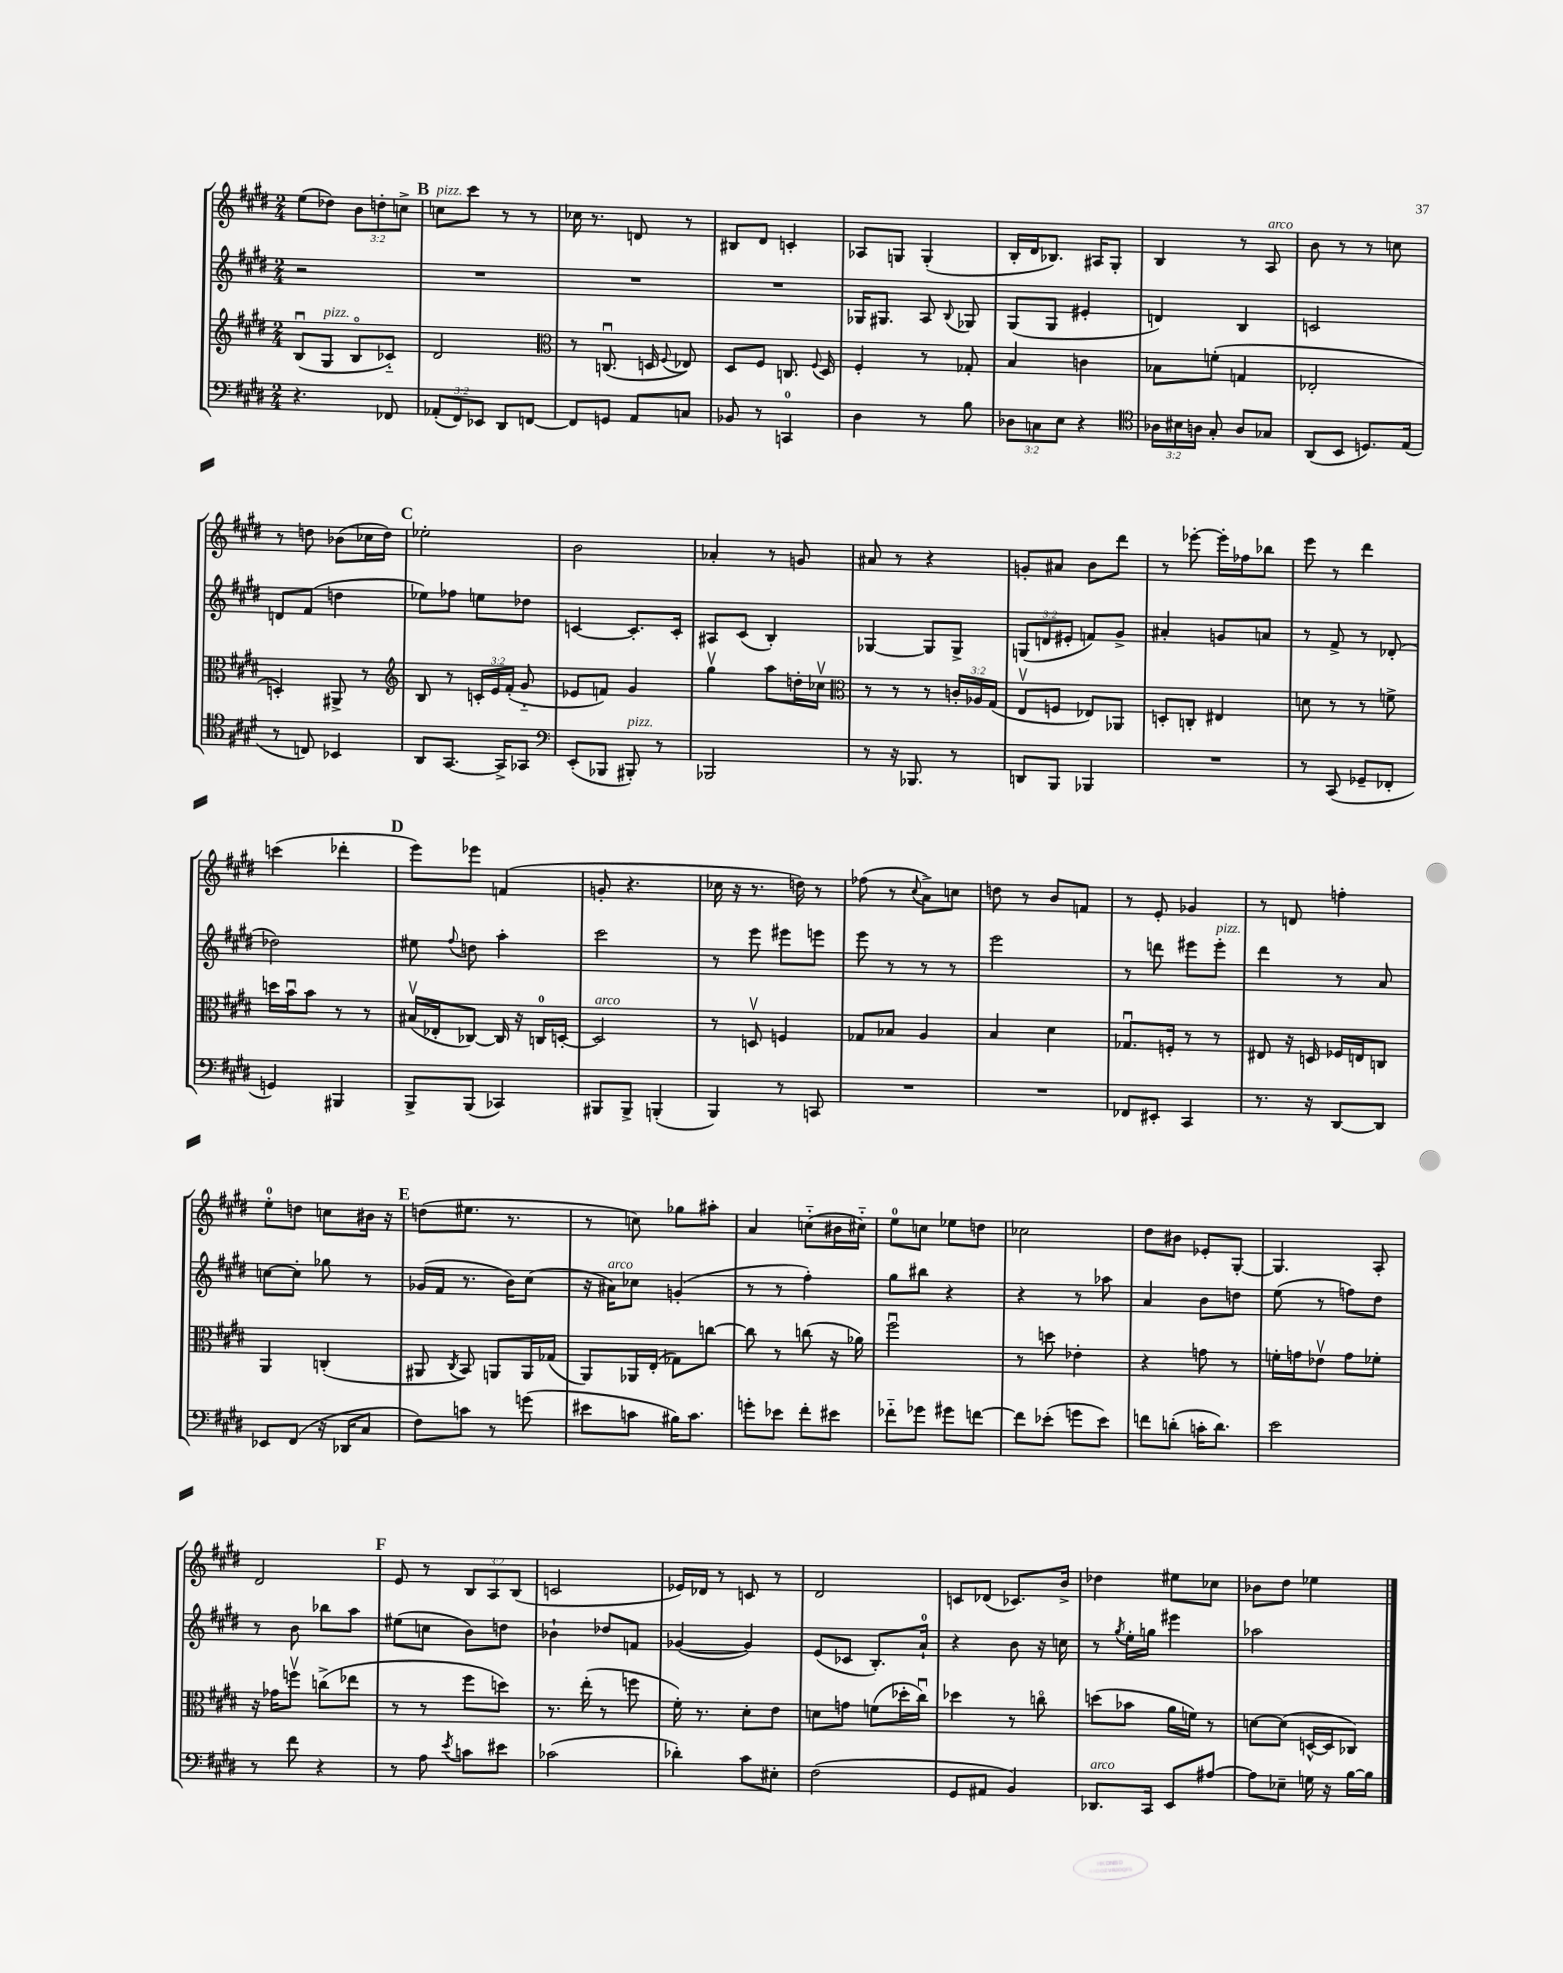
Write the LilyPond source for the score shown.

<<
\new StaffGroup <<
\new Staff = "s0" {
    \clef treble \key e \major \numericTimeSignature \time 2/4 \override Staff.TupletNumber.text = #tuplet-number::calc-fraction-text
    \autoBeamOff e''8[( des''8]) \tuplet 3/2 { b'8[ d''8-. c''8]-> } |
    \mark \markup { \bold "B" } c''8[^\markup { \italic "pizz." } cis'''8] r8 r8 |
    ces''16 r8. d'8 r8 |
    bis8[ dis'8] c'4-. |
    aes8[ g8] g4-.( |
    b16[-. dis'16 bes8.]) ais16[ gis8]-. |
    b4 r8 a8^\markup { \italic "arco" } |
    b'8 r8 r8 c''8 |
    r8 d''8 bes'8[( ces''16 d''16]) |
    \mark \markup { \bold "C" } ees''2-. |
    b'2 |
    aes'4-. r8 g'8 |
    ais'8 r8 r4 |
    g'8[-. ais'8] b'8[ dis'''8] |
    r8 ees'''8~-. ees'''16[-. fes''16 bes''8] |
    e'''8 r8 dis'''4 |
    c'''4( des'''4-. |
    \mark \markup { \bold "D" } e'''8[) ees'''8] f'4( |
    g'8-. r4. |
    ces''16 r16 r8. d''16) r8 |
    fes''8( r8 \appoggiatura { cis''8 } a'8[->) c''8] |
    d''8 r8 b'8[ f'8] |
    r8 e'8-. ges'4 |
    r8 d'8 f''4-. |
    e''8[-0-. d''8] c''8[ bis'16] r16 |
    \mark \markup { \bold "E" } d''8[( eis''8.] r8. |
    r8 c''8) ges''8[ ais''8]-. |
    a'4 c''8[-_( bis'16 cis''16]-_) |
    e''8[-0 c''8] ees''8[ d''8] |
    ces''2 |
    dis''8[ bis'8] ees'8[-. gis8]~-. |
    gis4. a8-. |
    dis'2 |
    \mark \markup { \bold "F" } e'8 r8 \tuplet 3/2 { b8[ a8 b8]( } |
    c'2 |
    ees'16[) des'16] r8 c'8 r8 |
    dis'2 |
    c'8[ des'8]( ces'8.[) b'16]-> |
    des''4 eis''8[ ces''8] |
    bes'8[ dis''8] ees''4 \bar "|." |
}
\new Staff = "s1" {
    \clef treble \key e \major \numericTimeSignature \time 2/4 \override Staff.TupletNumber.text = #tuplet-number::calc-fraction-text
    \autoBeamOff r2 |
    \mark \markup { \bold "B" } R2 |
    R2 |
    R2 |
    ges16[ gis8.] a8 \appoggiatura { b8 } ges8 |
    gis8[( gis8] eis'4-. |
    d'4) b4 |
    c'2 |
    d'8[ fis'8]( d''4 |
    \mark \markup { \bold "C" } ees''8[) fes''8] e''8[ des''8] |
    c'4~ c'8.[-. c'16]-. |
    ais8[ cis'8]( b4-.) |
    ges4~ ges8[ ges8]-> |
    \tuplet 3/2 { g8[( d'8 eis'8]-. } f'8[) gis'8]-> |
    ais'4-. g'8[ a'8] |
    r8 fis'8-> r8 des'8-.( |
    des''2) |
    \mark \markup { \bold "D" } eis''8 \appoggiatura { fis''8 } d''8 a''4-. |
    cis'''2 |
    r8 e'''8 eis'''8[ e'''8] |
    e'''8 r8 r8 r8 |
    e'''2 |
    r8 d'''8 eis'''8[ eis'''8]-.^\markup { \italic "pizz." } |
    dis'''4 r8 a'8 |
    c''8[~ c''8]-. ges''8 r8 |
    \mark \markup { \bold "E" } ges'16[( fis'16] r8. b'16[) cis''8]( |
    r16 ais'16[^\markup { \italic "arco" }) ces''8] g'4-.( |
    r8 r8 fis''4-.) |
    gis''8[ bis''8] r4 |
    r4 r8 aes''8 |
    a'4 b'8[ d''8] |
    e''8( r8 f''8[) dis''8] |
    r8 b'8 bes''8[ a''8] |
    \mark \markup { \bold "F" } eis''8[( c''8] b'8[) d''8] |
    bes'4-! des''8[ f'8] |
    ges'4~( ges'4) |
    e'8[( ces'8] b8.[-.) a'16]-0-! |
    r4 b'8 r16 c''16 |
    r8 \acciaccatura { gis''8 } e''16[-. g''16] eis'''4 |
    aes''2 \bar "|." |
}
\new Staff = "s2" {
    \clef treble \key e \major \numericTimeSignature \time 2/4 \override Staff.TupletNumber.text = #tuplet-number::calc-fraction-text
    \autoBeamOff b8[\downbow( gis8]^\markup { \italic "pizz." } b8[\flageolet ces'8]-_) |
    \mark \markup { \bold "B" } dis'2 |
    \clef alto r8 c8.\downbow( d16 \appoggiatura { fis8 } ees8) |
    dis8[ fis8] c8. \appoggiatura { fis8 } dis16 |
    fis4-. r8 ges8-. |
    b4 c'4 |
    bes8[ f'8]-.( g4 |
    ees2-. |
    d4-.) ais,8-> r8 |
    \mark \markup { \bold "C" } \clef treble b8 r8 \tuplet 3/2 { c'16[-. e'16 fis'16]-.( } gis'8-_ |
    ees'8[ f'8]) gis'4 |
    gis''4\upbow a''8[ d''16-. ces''16]\upbow |
    \clef alto r8 r8 r8 \tuplet 3/2 { c'16[-. aes16 gis16]( } |
    e8[\upbow f8] ees8[) aes,8] |
    d8[-. c8]-. eis4 |
    d'8 r8 r8 f'8-> |
    d''16[ b'16\downbow b'8] r8 r8 |
    \mark \markup { \bold "D" } bis16[\upbow( ees16-. ces8]~) ces16 r16 c16[-0 d16]~-. |
    d2^\markup { \italic "arco" } |
    r8 d8\upbow f4 |
    ges8[ bes8] a4 |
    b4 dis'4 |
    ges8.[\downbow f16]-. r8 r8 |
    eis8 r16 d16 fes16[ e16 c8] |
    a,4 c4-.( |
    \mark \markup { \bold "E" } ais,8 \acciaccatura { cis8 } b,8) a,8[ a,16 ges16]( |
    a,8[) aes,16 e16]-.( ges8[) c''8]~ |
    c''8 r8 c''8( r16 aes'16) |
    fis''2\downbow |
    r8 d''8 ees'4-. |
    r4 g'8 r8 |
    f'16[-. g'16 ees'8]\upbow g'8[ fes'8]-. |
    r16 ges'16[ f''8]\upbow c''8[->( ees''8] |
    \mark \markup { \bold "F" } r8 r8 fis''8[ d''8]) |
    r8. e''16-.( r8 f''8 |
    fis'16-.) r8. dis'8[-. e'8] |
    d'8[ g'8] f'8[( des''16-. cis''16]\downbow) |
    des''4 r8 c''8\flageolet |
    d''8[( bes'8] a'16[ f'16]) r8 |
    d'8[~ d'8]( d16[~-^ d16 ces8]) \bar "|." |
}
\new Staff = "s3" {
    \clef bass \key e \major \numericTimeSignature \time 2/4 \override Staff.TupletNumber.text = #tuplet-number::calc-fraction-text
    \autoBeamOff r4. fes,8 |
    \mark \markup { \bold "B" } \tuplet 3/2 { aes,8[-.( fis,8) ees,8] } dis,8[ f,8]~ |
    f,8[ g,8] a,8[ c8] |
    bes,8 r8 c,4-0 |
    dis4 r8 b8 |
    \tuplet 3/2 { des8[ c8 e8] } r4 |
    \clef tenor \tuplet 3/2 { aes16[ bis16 a16] } gis8-. a8[ ges8] |
    a,8[( b,8] d8.[) e16]( |
    r8 c8) bes,4 |
    \mark \markup { \bold "C" } a,8[ gis,8.]~ gis,16[-> ges,8] |
    \clef bass e,8[-.( bes,,8] bis,,8-.^\markup { \italic "pizz." }) r8 |
    bes,,2 |
    r8 r16 bes,,8. r8 |
    d,8[ b,,8] bes,,4 |
    R2 |
    r8 cis,8( ges,8[-- fes,8]-. |
    g,4) bis,,4 |
    \mark \markup { \bold "D" } b,,8[-> b,,8]( ces,4) |
    bis,,8[ bis,,8]-> b,,4-.( |
    b,,4) r8 c,8 |
    R2 |
    R2 |
    fes,8[ eis,8]-. cis,4 |
    r8. r16 dis,8[~ dis,8] |
    ees,8[ fis,8]( r16 des,16[ cis8] |
    \mark \markup { \bold "E" } fis8[) c'8] r8 g'8( |
    eis'8[ c'8] bis16[) c'8.] |
    g'8[-. ees'8] fis'8[-. eis'8] |
    fes'8[-_ ges'8] gis'8[ f'8]~ |
    f'8[ ees'8]-.( g'8[ ees'8]) |
    f'8[ d'8]-.( c'16[-. d'8.]) |
    e'2 |
    r8 fis'8 r4 |
    \mark \markup { \bold "F" } r8 a8 \acciaccatura { e'8 } c'8[ eis'8] |
    ces'2( |
    des'4-.) cis'8[ eis8]-. |
    fis2( |
    gis,8[ ais,8] b,4) |
    des,8.[^\markup { \italic "arco" } cis,16] e,8[ ais8]~ |
    ais8[ ees8]-- g16 r16 b16[~ b16] \bar "|." |
}
>>
>>
\layout { \context { \Score \remove "Bar_number_engraver" } }
